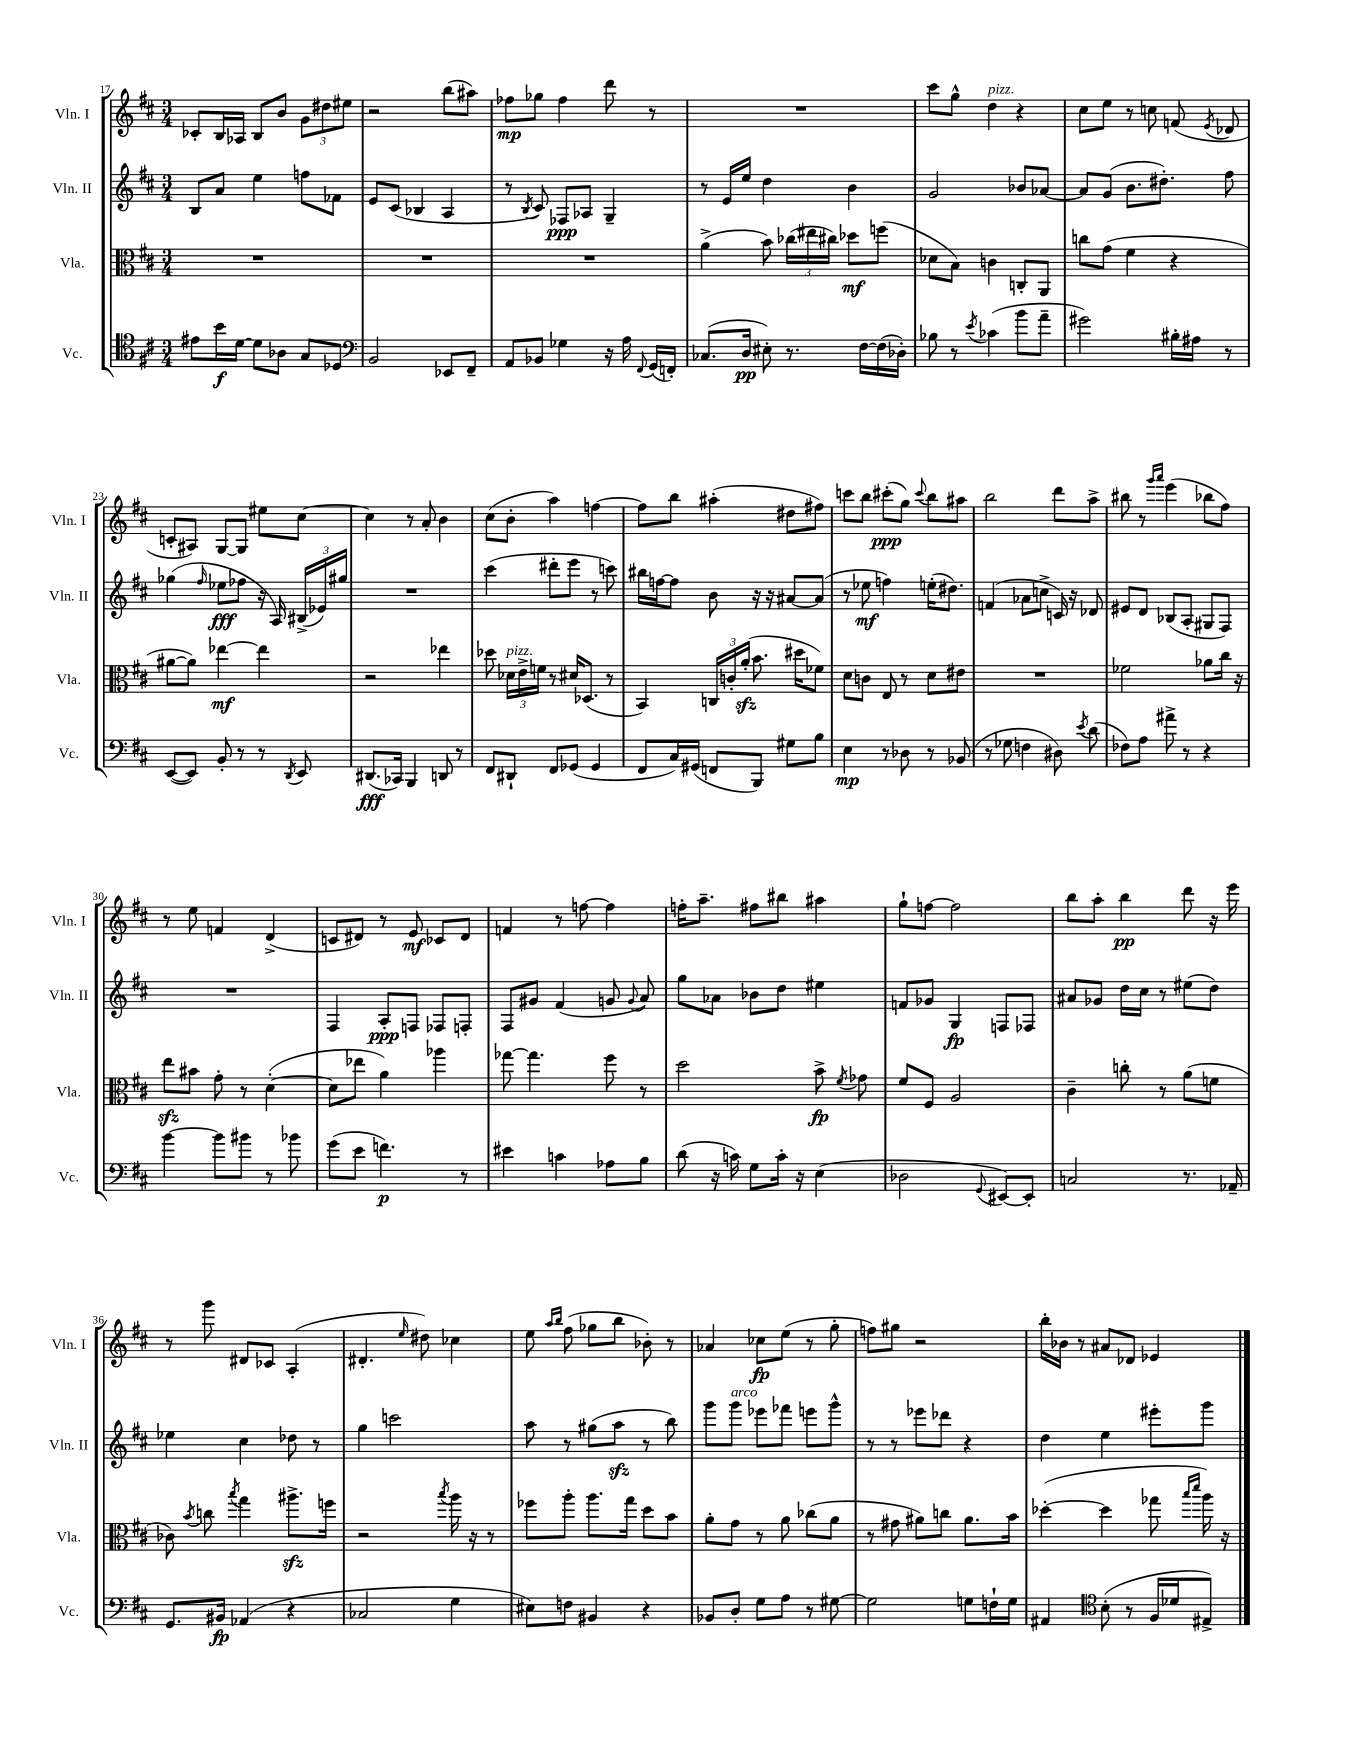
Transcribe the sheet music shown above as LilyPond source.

<<
\new StaffGroup <<
\new Staff = "s0" \with { instrumentName = "Vln. I" shortInstrumentName = "Vln. I" } {
    \clef treble \key d \major \numericTimeSignature \time 3/4
    \autoBeamOff ces'8[-. b16 aes16] b8[ b'8] \tuplet 3/2 { g'8[ dis''8 eis''8] } |
    r2 b''8[( ais''8]) |
    fes''8[\mp ges''8] fes''4 d'''8 r8 |
    R2. |
    cis'''8[ g''8]-^ d''4^\markup { \italic "pizz." } r4 |
    cis''8[ e''8] r8 c''8 f'8( \acciaccatura { e'8 } des'8 |
    c'8[-. ais8]) g8[~ g8] eis''8[ cis''8]~ |
    cis''4 r8 a'8-. b'4 |
    cis''8[( b'8]-. a''4) f''4~ |
    f''8[ b''8] ais''4-.( dis''8[ fis''8]) |
    c'''8[ b''8] cis'''8[-.\ppp( g''8]) \appoggiatura { cis'''8 } b''8[ ais''8] |
    b''2 d'''8[ a''8]-> |
    bis''8 r8 \grace { g'''16[ a'''16] } e'''4( bes''8[ fis''8]) |
    r8 e''8 f'4 d'4->( |
    c'8[ dis'8]) r8 e'8\mf ces'8[ dis'8] |
    f'4 r8 f''8~ f''4 |
    f''16[-. a''8.]-- fis''8[ bis''8] ais''4 |
    g''8[-! f''8]~ f''2 |
    b''8[ a''8]-. b''4\pp d'''8 r16 e'''16 |
    r8 g'''8 dis'8[ ces'8] a4-.( |
    dis'4.-. \grace { e''16 } dis''8) ces''4 |
    e''8 \grace { a''16[ b''16] } fis''8( ges''8[ b''8] bes'8-.) r8 |
    aes'4 ces''8[\fp e''8]( r8 g''8-. |
    f''8[) gis''8] r2 |
    b''16[-. bes'16] r8 ais'8[ des'8] ees'4 \bar "|." |
}
\new Staff = "s1" \with { instrumentName = "Vln. II" shortInstrumentName = "Vln. II" } {
    \clef treble \key d \major \numericTimeSignature \time 3/4
    \autoBeamOff b8[ a'8] e''4 f''8[ fes'8] |
    e'8[ cis'8]( bes4 a4 |
    r8 \acciaccatura { b8 } cis'8) fes8[\ppp aes8] g4-- |
    r8 e'16[ e''16] d''4 b'4 |
    g'2 bes'8[ aes'8]~ |
    aes'8[ g'8]( b'8.[ dis''8.]-.) fis''8 |
    ges''4( \grace { fis''16 } ees''8[\fff fes''8] r16 a16) \tuplet 3/2 { bis16[->( ees'16) gis''16] } |
    R2. |
    cis'''4( dis'''8[-. e'''8] r8 c'''8) |
    bis''16[ f''16~ f''8] b'8 r16 r16 ais'8[~ ais'8]( |
    r8 ees''8\mf f''4) e''16[-.( dis''8.]) |
    f'4( aes'8[ c''8]-> c'16) r16 des'8 |
    eis'8[ d'8] bes8[( a8]-. gis8[ fis8]) |
    R2. |
    fis4 a8[-.\ppp f8] fes8[ f8]-. |
    fis8[ gis'8] fis'4( g'8 \appoggiatura { g'8 } a'8) |
    g''8[ aes'8] bes'8[ d''8] eis''4 |
    f'8[ ges'8] g4\fp f8[ fes8] |
    ais'8[ ges'8] d''16[ cis''16] r8 eis''8[( d''8]) |
    ees''4 cis''4 des''8 r8 |
    g''4 c'''2 |
    a''8 r8 gis''8[( a''8]\sfz r8 b''8) |
    g'''8[ g'''8]^\markup { \italic "arco" } ees'''8[ fes'''8] e'''8[ g'''8]-^ |
    r8 r8 ees'''8[ des'''8] r4 |
    d''4 e''4 eis'''8[-. g'''8] \bar "|." |
}
\new Staff = "s2" \with { instrumentName = "Vla." shortInstrumentName = "Vla." } {
    \clef alto \key d \major \numericTimeSignature \time 3/4
    \autoBeamOff R2. |
    R2. |
    R2. |
    a'4->( b'8) \tuplet 3/2 { ces''16[( eis''16 cis''16]) } des''8[\mf f''8]( |
    des'8[ b8]) c'4 c8[-. a,8] |
    c''8[ g'8]( fis'4 r4 |
    ais'8[~ ais'8]) ees''4~\mf ees''4 |
    r2 ees''4 |
    des''8 \tuplet 3/2 { des'16[^\markup { \italic "pizz." } e'16-> f'16] } r8 dis'16[ des8.]( r8 |
    b,4) \tuplet 3/2 { c16[ c'16-. a'16]-.\sfz( } b'8. dis''16[ fes'8]) |
    d'8[ c'8] e8 r8 d'8[ eis'8] |
    R2. |
    fes'2 aes'8[ cis''16] r16 |
    e''8[\sfz bis'8] g'8-. r8 d'4~-.( |
    d'8[ ees''8] a'4) aes''4 |
    ges''8~ ges''4. fis''8 r8 |
    d''2 b'8->\fp \acciaccatura { fis'8 } ges'8 |
    fis'8[ fis8] a2 |
    cis'4-- c''8-. r8 a'8[( f'8] |
    ces'8) \acciaccatura { b'8 } c''8 \acciaccatura { b''8 } g''4 ais''8.[->\sfz f''16] |
    r2 \acciaccatura { b''8 } a''16 r16 r8 |
    fes''8[ a''8]-. a''8.[ g''16] d''8[ b'8] |
    a'8[-. g'8] r8 a'8 ces''8[( a'8] |
    r8 gis'8 ais'8[) c''8] ais'8.[ b'16] |
    des''4~-.( des''4 ges''8 \grace { b''16[ d'''16] } a''16) r16 \bar "|." |
}
\new Staff = "s3" \with { instrumentName = "Vc." shortInstrumentName = "Vc." } {
    \clef tenor \key d \major \numericTimeSignature \time 3/4
    \autoBeamOff eis'8[ b'16\f d'16]~ d'8[ aes8] g8[ des8] |
    \clef bass b,2 ees,8[ fis,8]-- |
    a,8[ bes,8] ges4 r16 a16 \appoggiatura { fis,8 } g,16[( f,16]-.) |
    ces8.[( d16]\pp eis8-.) r8. fis16[~ fis16( des16]-.) |
    bes8 r8 \acciaccatura { e'8 } ces'4( b'8[ a'8]-- |
    gis'2) bis16[-. ais16] r8 |
    e,8[~( e,8]) b,8-. r8 r8 \acciaccatura { d,8 } e,8 |
    dis,8.[\fff( ces,16]) b,,4 d,8 r8 |
    fis,8[ dis,8]-! fis,8[ ges,8]( ges,4 |
    fis,8[ cis16) gis,16]( f,8[ b,,8]) gis8[ b8] |
    e4\mp r8 des8 r8 bes,8( |
    r8 ges8 f4 dis8) \acciaccatura { e'8 } d'8( |
    fes8[) a8] ais'8-> r8 r4 |
    b'4~ b'8[ bis'8] r8 bes'8 |
    g'8[( e'8] f'4.\p) r8 |
    eis'4 c'4 aes8[ b8] |
    d'8( r16 c'16) g8[ c'16]-. r16 e4( |
    des2 \appoggiatura { g,8 } eis,8[~) eis,8]-. |
    c2 r8. aes,16-- |
    g,8.[ bis,16]\fp aes,4( r4 |
    ces2 g4 |
    eis8[) f8] bis,4 r4 |
    bes,8[ d8]-. g8[ a8] r8 gis8~ |
    gis2 g8[ f16-! g16] |
    ais,4 \clef tenor b8-.( r8 fis16[ des'16 eis8]->) \bar "|." |
}
>>
>>
\layout { \context { \Score currentBarNumber = #17 } }
